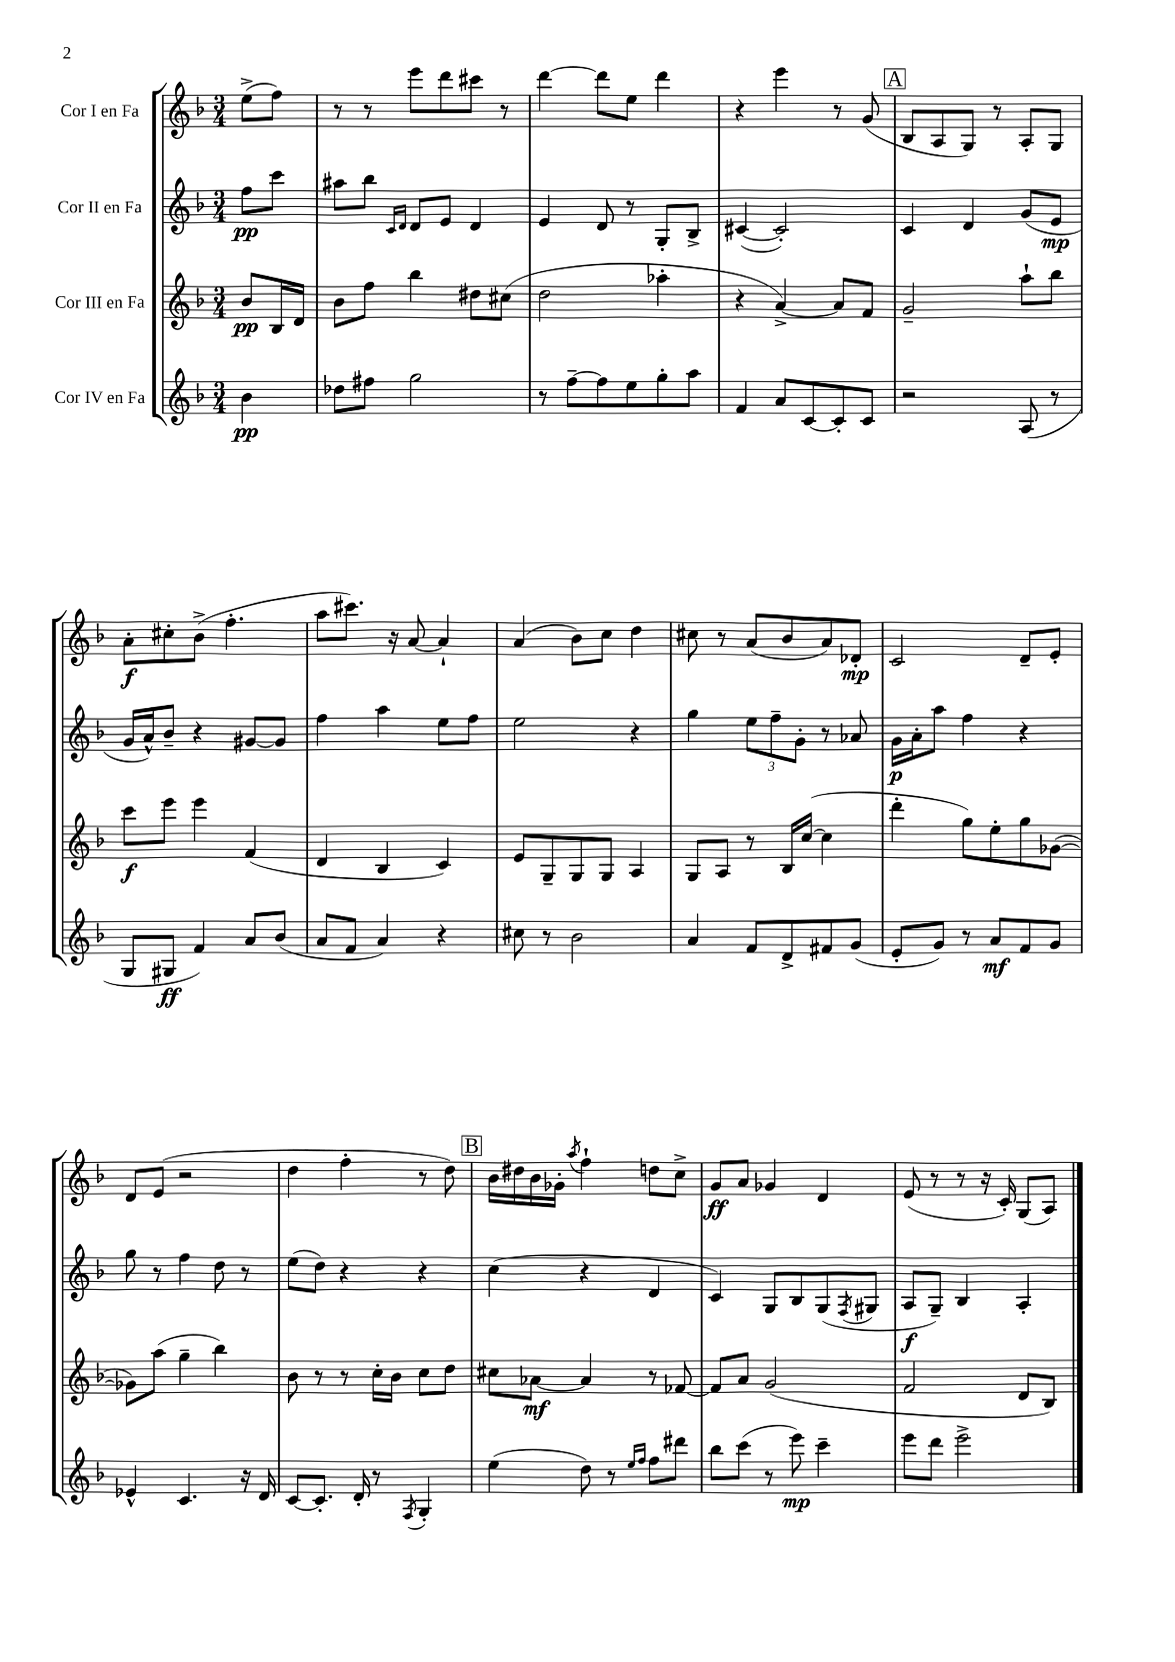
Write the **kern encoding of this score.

**kern	**dynam	**kern	**dynam	**kern	**dynam	**kern	**dynam
*part4	*part4	*part3	*part3	*part2	*part2	*part1	*part1
*staff4	*staff4	*staff3	*staff3	*staff2	*staff2	*staff1	*staff1
*I"Cor IV en Fa	*	*I"Cor III en Fa	*	*I"Cor II en Fa	*	*I"Cor I en Fa	*
*clefG2	*	*clefG2	*	*clefG2	*	*clefG2	*
*k[b-]	*	*k[b-]	*	*k[b-]	*	*k[b-]	*
*M3/4	*	*M3/4	*	*M3/4	*	*M3/4	*
=	=	=	=	=	=	=	=
4b-\	pp	8b-/L	pp	8ff\L	pp	(8ee^\L	.
.	.	16B-/L	.	8ccc\J	.	8ff\J)	.
.	.	16d/JJ	.	.	.	.	.
=1	=1	=1	=1	=1	=1	=1	=1
8dd-X\L	.	8b-\L	.	8aa#X\L	.	8r	.
8ff#X\J	.	8ff\J	.	8bb-\J	.	8r	.
.	.	.	.	16qqc/LL	.	.	.
.	.	.	.	16qqd/JJ	.	.	.
2gg\	.	4bb-\	.	8d/L	.	8eee\L	.
.	.	.	.	8e/J	.	8ddd\	.
.	.	8dd#X\L	.	4d/	.	8ccc#X\J	.
.	.	(8cc#X\J	.	.	.	8r	.
=2	=2	=2	=2	=2	=2	=2	=2
8r	.	2dd\	.	4e/	.	[4ddd\	.
[8ff~\L	.	.	.	.	.	.	.
8ff\]	.	.	.	8d/	.	8ddd\L]	.
8ee\	.	.	.	8r	.	8ee\J	.
8gg'\	.	4aa-X'\	.	8G'/L	.	4ddd\	.
8aa\J	.	.	.	8B-^/J	.	.	.
=3	=3	=3	=3	=3	=3	=3	=3
4f/	.	4r	.	([4c#X/	.	4r	.
8a/L	.	[4a^/)	.	2c#'/])	.	4eee\	.
[8c/	.	.	.	.	.	.	.
8c'/]	.	8a/L]	.	.	.	8r	.
8c/J	.	8f/J	.	.	.	(8g/	.
!!LO:REH:place=s1:t=A
=4	=4	=4	=4	=4	=4	=4	=4
2r	.	2g~/	.	4c/	.	8B-/L	.
.	.	.	.	.	.	8A/	.
.	.	.	.	4d/	.	8G/J)	.
.	.	.	.	.	.	8r	.
(8A/	.	8aa`\L	.	(8g/L	.	8A'/L	.
8r	.	8bb-\J	.	8e/J	mp	8G/J	.
!!LO:LB:g=z
=5	=5	=5	=5	=5	=5	=5	=5
8G/L	.	8ccc\L	f	16g/LL	.	8a'\L	f
.	.	.	.	16a^^/J)	.	.	.
8G#X/J	ff	8eee\J	.	8b-~/J	.	8cc#X'\	.
4f/)	.	4eee\	.	4r	.	(8b-^\J	.
.	.	.	.	.	.	4.ff'\	.
8a/L	.	(4f/	.	[8g#X/L	.	.	.
(8b-/J	.	.	.	8g#/J]	.	.	.
=6	=6	=6	=6	=6	=6	=6	=6
8a/L	.	4d/	.	4ff\	.	8aa\L	.
8f/J	.	.	.	.	.	8.ccc#X\J)	.
4a/)	.	4B-/	.	4aa\	.	.	.
.	.	.	.	.	.	16r	.
.	.	.	.	.	.	[8a/	.
4r	.	4c/)	.	8ee\L	.	4a`/]	.
.	.	.	.	8ff\J	.	.	.
=7	=7	=7	=7	=7	=7	=7	=7
8cc#X\	.	8e/L	.	2ee\	.	(4a/	.
8r	.	8G~/	.	.	.	.	.
2b-\	.	8G/	.	.	.	8b-\L)	.
.	.	8G/J	.	.	.	8cc\J	.
.	.	4A/	.	4r	.	4dd\	.
=8	=8	=8	=8	=8	=8	=8	=8
4a/	.	8G/L	.	4gg\	.	8cc#X\	.
.	.	8A/J	.	.	.	8r	.
8f/L	.	8r	.	12ee\L	.	(8a/L	.
.	.	.	.	12ff~\	.	.	.
8d^/	.	16B-/LL	.	.	.	8b-/	.
.	.	.	.	12g'\J	.	.	.
.	.	([16cc/JJ	.	.	.	.	.
8f#X/	.	4cc\]	.	8r	.	8a/)	.
(8g/J	.	.	.	8a-X/	.	8d-X'/J	mp
=9	=9	=9	=9	=9	=9	=9	=9
8e'/L	.	4ddd'\	.	16g\LL	p	2c/	.
.	.	.	.	16a'\J	.	.	.
8g/J)	.	.	.	8aa\J	.	.	.
8r	.	8gg\L)	.	4ff\	.	.	.
8a/L	mf	8ee'\	.	.	.	.	.
8f/	.	8gg\	.	4r	.	8d~/L	.
8g/J	.	([8g-X\J	.	.	.	8e'/J	.
!!LO:LB:g=z
=10	=10	=10	=10	=10	=10	=10	=10
4e-X^^/	.	8g-X\L])	.	8gg\	.	8d/L	.
.	.	(8aa\J	.	8r	.	(8e/J	.
4.c/	.	4gg~\	.	4ff\	.	2r	.
.	.	4bb-\)	.	8dd\	.	.	.
16r	.	.	.	8r	.	.	.
16d/	.	.	.	.	.	.	.
=11	=11	=11	=11	=11	=11	=11	=11
[8c/L	.	8b-\	.	(8ee\L	.	4dd\	.
8.c'/J]	.	8r	.	8dd\J)	.	.	.
.	.	8r	.	4r	.	4ff'\	.
16d'/	.	.	.	.	.	.	.
8r	.	16cc'\LL	.	.	.	.	.
.	.	16b-\JJ	.	.	.	.	.
8qF/	.	.	.	.	.	.	.
4G'/	.	8cc\L	.	4r	.	8r	.
.	.	8dd\J	.	.	.	8dd\)	.
!!LO:REH:place=s1:t=B
=12	=12	=12	=12	=12	=12	=12	=12
(4ee\	.	8cc#X\L	.	(4cc\	.	16b-\LL	.
.	.	.	.	.	.	16dd#X\	.
.	.	[8a-X\J	mf	.	.	16b-\	.
.	.	.	.	.	.	16g-X'\JJ	.
.	.	.	.	.	.	8qaa/	.
8dd\)	.	4a-/]	.	4r	.	4ff`\	.
8r	.	.	.	.	.	.	.
16qqee/LL	.	.	.	.	.	.	.
16qqff/JJ	.	.	.	.	.	.	.
8ff\L	.	8r	.	4d/	.	8ddn\L	.
8ddd#X\J	.	[8f-X/	.	.	.	8cc^\J	.
=13	=13	=13	=13	=13	=13	=13	=13
8bb-\L	.	8f-/L]	.	4c/)	.	8g/L	ff
(8ccc\J	.	8a/J	.	.	.	8a/J	.
8r	.	(2g/	.	8G/L	.	4g-X/	.
8eee\)	mp	.	.	8B-/	.	.	.
4ccc~\	.	.	.	(8G/	.	4d/	.
.	.	.	.	8qF/	.	.	.
.	.	.	.	8G#X/J	.	.	.
=14	=14	=14	=14	=14	=14	=14	=14
8eee\L	.	2f/	.	8A/L	f	(8e/	.
8ddd\J	.	.	.	8G~/J)	.	8r	.
2eee^\	.	.	.	4B-/	.	8r	.
.	.	.	.	.	.	16r	.
.	.	.	.	.	.	16c'/)	.
.	.	8d/L	.	4A'/	.	(8G/L	.
.	.	8B-/J)	.	.	.	8A/J)	.
==	==	==	==	==	==	==	==
*-	*-	*-	*-	*-	*-	*-	*-
